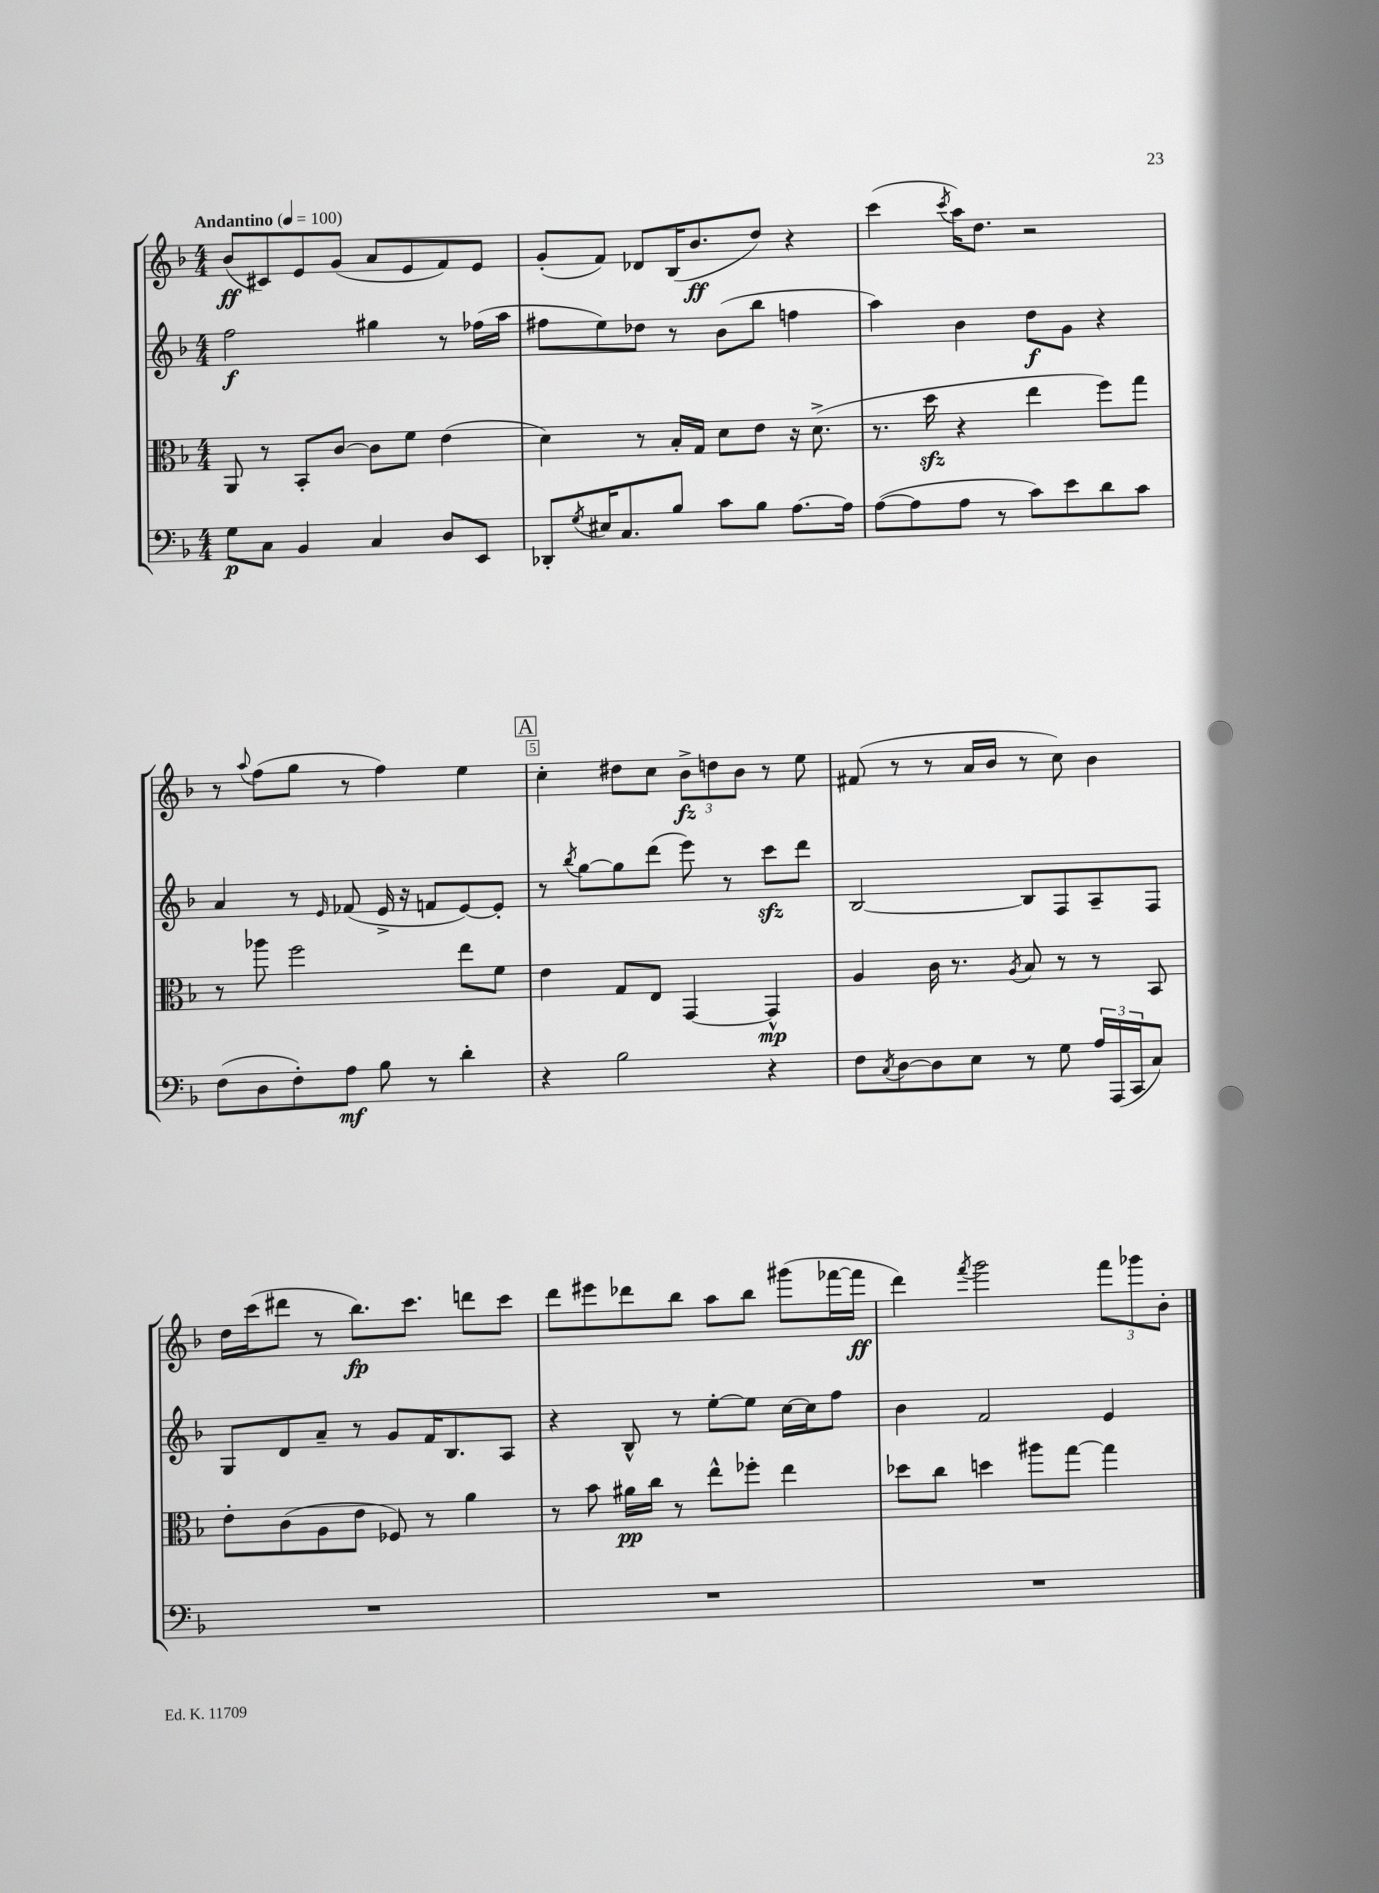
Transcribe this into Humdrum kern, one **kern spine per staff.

**kern	**dynam	**kern	**dynam	**kern	**dynam	**kern	**dynam
*part4	*part4	*part3	*part3	*part2	*part2	*part1	*part1
*staff4	*staff4	*staff3	*staff3	*staff2	*staff2	*staff1	*staff1
*clefF4	*	*clefC3	*	*clefG2	*	*clefG2	*
*k[b-]	*	*k[b-]	*	*k[b-]	*	*k[b-]	*
*M4/4	*	*M4/4	*	*M4/4	*	*M4/4	*
*MM100	*	*MM100	*	*MM100	*	*MM100	*
=1	=1	=1	=1	=1	=1	=1	=1
!	!	!	!	!	!	!LO:TX:a:B:t=Andantino	!
8G\L	p	8AA/	.	2ff\	f	(8b-/L	ff
8C\J	.	8r	.	.	.	8c#X/)	.
4BB-/	.	8BB-'/L	.	.	.	8e/	.
.	.	[8c/J	.	.	.	(8g/J	.
4C/	.	8c\L]	.	4gg#X\	.	8a/L	.
.	.	8f\J	.	.	.	8e/	.
8D/L	.	(4e\	.	8r	.	8f/)	.
8EE/J	.	.	.	(16ff-X\LL	.	8e/J	.
.	.	.	.	16aa\JJ	.	.	.
=2	=2	=2	=2	=2	=2	=2	=2
8DD-X'/L	.	4d\)	.	8ff#X\L	.	(8g'/L	.
8qG/	.	.	.	.	.	.	.
16E#X/K	.	.	.	8ee\)	.	8f/J)	.
8.C/	.	.	.	.	.	.	.
.	.	8r	.	8dd-X\J	.	8d-X/L	.
8B-/J	.	16B-'/LL	.	8r	.	(16B-/K	.
.	.	16G/JJ	.	.	.	8.b-/	ff
8c\L	.	8d\L	.	(8b-\L	.	.	.
8B-\J	.	8e\J	.	8bb-\J	.	8dd/J)	.
[8.A\L	.	16r	.	4ffn\	.	4r	.
.	.	(8.d^\	.	.	.	.	.
16A\Jk]	.	.	.	.	.	.	.
=3	=3	=3	=3	=3	=3	=3	=3
([8A\L	.	8.r	.	4aa\)	.	(4ccc\	.
8A\]	.	.	.	.	.	.	.
.	.	16ddzz\	.	.	.	.	.
.	.	.	.	.	.	8qccc/	.
8A\J	.	4r	.	4b-\	.	16aa\KL)	.
.	.	.	.	.	.	8.dd\J	.
8r	.	.	.	.	.	.	.
8c\L)	.	4ee\	.	8dd\L	f	2r	.
8e\	.	.	.	8g\J	.	.	.
8d\	.	8ff\L)	.	4r	.	.	.
8c\J	.	8gg\J	.	.	.	.	.
!!LO:LB:g=z
=4	=4	=4	=4	=4	=4	=4	=4
(8F\L	.	8r	.	4a/	.	8r	.
.	.	.	.	.	.	8qqaa/	.
8D\	.	8aa-X\	.	.	.	(8ff\L	.
8F'\)	.	2ff\	.	8r	.	8gg\J	.
.	.	.	.	16qqe/	.	.	.
8A\J	mf	.	.	(8f-X/	.	8r	.
8B-\	.	.	.	16e^/	.	4ff\)	.
.	.	.	.	16r	.	.	.
8r	.	.	.	8fn/L	.	.	.
4d'\	.	8ee\L	.	[8e/)	.	4ee\	.
.	.	8f\J	.	8e'/J]	.	.	.
!!LO:REH:place=s1:t=A
=5	=5	=5	=5	=5	=5	=5	=5
4r	.	4e\	.	8r	.	4cc'\	.
.	.	.	.	8qbb-/	.	.	.
.	.	.	.	[8gg\L	.	.	.
2B-\	.	8G/L	.	8gg\]	.	8dd#X\L	.
.	.	8E/J	.	(8ddd\J	.	8cc\J	.
.	.	[4GG/	.	8eee\)	.	12b-^\L	fz
.	.	.	.	.	.	12ddn\	.
.	.	.	.	8r	.	.	.
.	.	.	.	.	.	12b-\J	.
4r	.	4GG^^/]	mp	8ccczz\L	.	8r	.
.	.	.	.	8ddd\J	.	8ee\	.
=6	=6	=6	=6	=6	=6	=6	=6
8F\L	.	4A/	.	[2B-/	.	(8f#X/	.
8qC/	.	.	.	.	.	.	.
[8D\	.	.	.	.	.	8r	.
8D\]	.	16c\	.	.	.	8r	.
.	.	8.r	.	.	.	.	.
8E\J	.	.	.	.	.	16a/LL	.
.	.	.	.	.	.	16b-/JJ	.
.	.	8qA/	.	.	.	.	.
8r	.	8B-/	.	8B-/L]	.	8r	.
8G\	.	8r	.	8F/	.	8cc\)	.
24A/LL	.	8r	.	8A~/	.	4b-\	.
(24AAA/	.	.	.	.	.	.	.
24CC/J	.	.	.	.	.	.	.
8C/J)	.	8BB-/	.	8F/J	.	.	.
!!LO:LB:g=z
=7	=7	=7	=7	=7	=7	=7	=7
1r	.	8e'\L	.	8G/L	.	16dd\LL	.
.	.	.	.	.	.	(16ccc\J	.
.	.	(8c\	.	8d/	.	8ddd#X\J	.
.	.	8A\	.	8a~/J	.	8r	.
.	.	8e\J	.	8r	.	8.bb-\L)	fp
.	.	8F-X/)	.	8g/L	.	.	.
.	.	.	.	.	.	8.ccc\J	.
.	.	8r	.	16f/K	.	.	.
.	.	.	.	8.B-/	.	.	.
.	.	4a\	.	.	.	8dddn\L	.
.	.	.	.	8A/J	.	8ccc\J	.
=8	=8	=8	=8	=8	=8	=8	=8
1r	.	8r	.	4r	.	8ddd\L	.
.	.	8b-\	.	.	.	8eee#X\	.
.	.	16a#X\LL	pp	8B-^^/	.	8ddd-X\	.
.	.	16cc\JJ	.	.	.	.	.
.	.	8r	.	8r	.	8bb-\J	.
.	.	8ee^^\L	.	[8ee'\L	.	8aa\L	.
.	.	8ff-X'\J	.	8ee\J]	.	8bb-\J	.
.	.	4ee\	.	[16cc\LL	.	(8ggg#X\L	.
.	.	.	.	16cc\J]	.	.	.
.	.	.	.	8ff\J	.	[16fff-X\L	.
.	.	.	.	.	.	16fff-\JJ]	ff
=9	=9	=9	=9	=9	=9	=9	=9
1r	.	8dd-X\L	.	4b-\	.	4ddd\)	.
.	.	8cc\J	.	.	.	.	.
.	.	.	.	.	.	8qfff/	.
.	.	4ddn\	.	2f/	.	2ggg\	.
.	.	8aa#X\L	.	.	.	.	.
.	.	[8gg\J	.	.	.	.	.
.	.	4gg\]	.	4e/	.	12fff\L	.
.	.	.	.	.	.	12ggg-X\	.
.	.	.	.	.	.	12b-'\J	.
==	==	==	==	==	==	==	==
*-	*-	*-	*-	*-	*-	*-	*-
